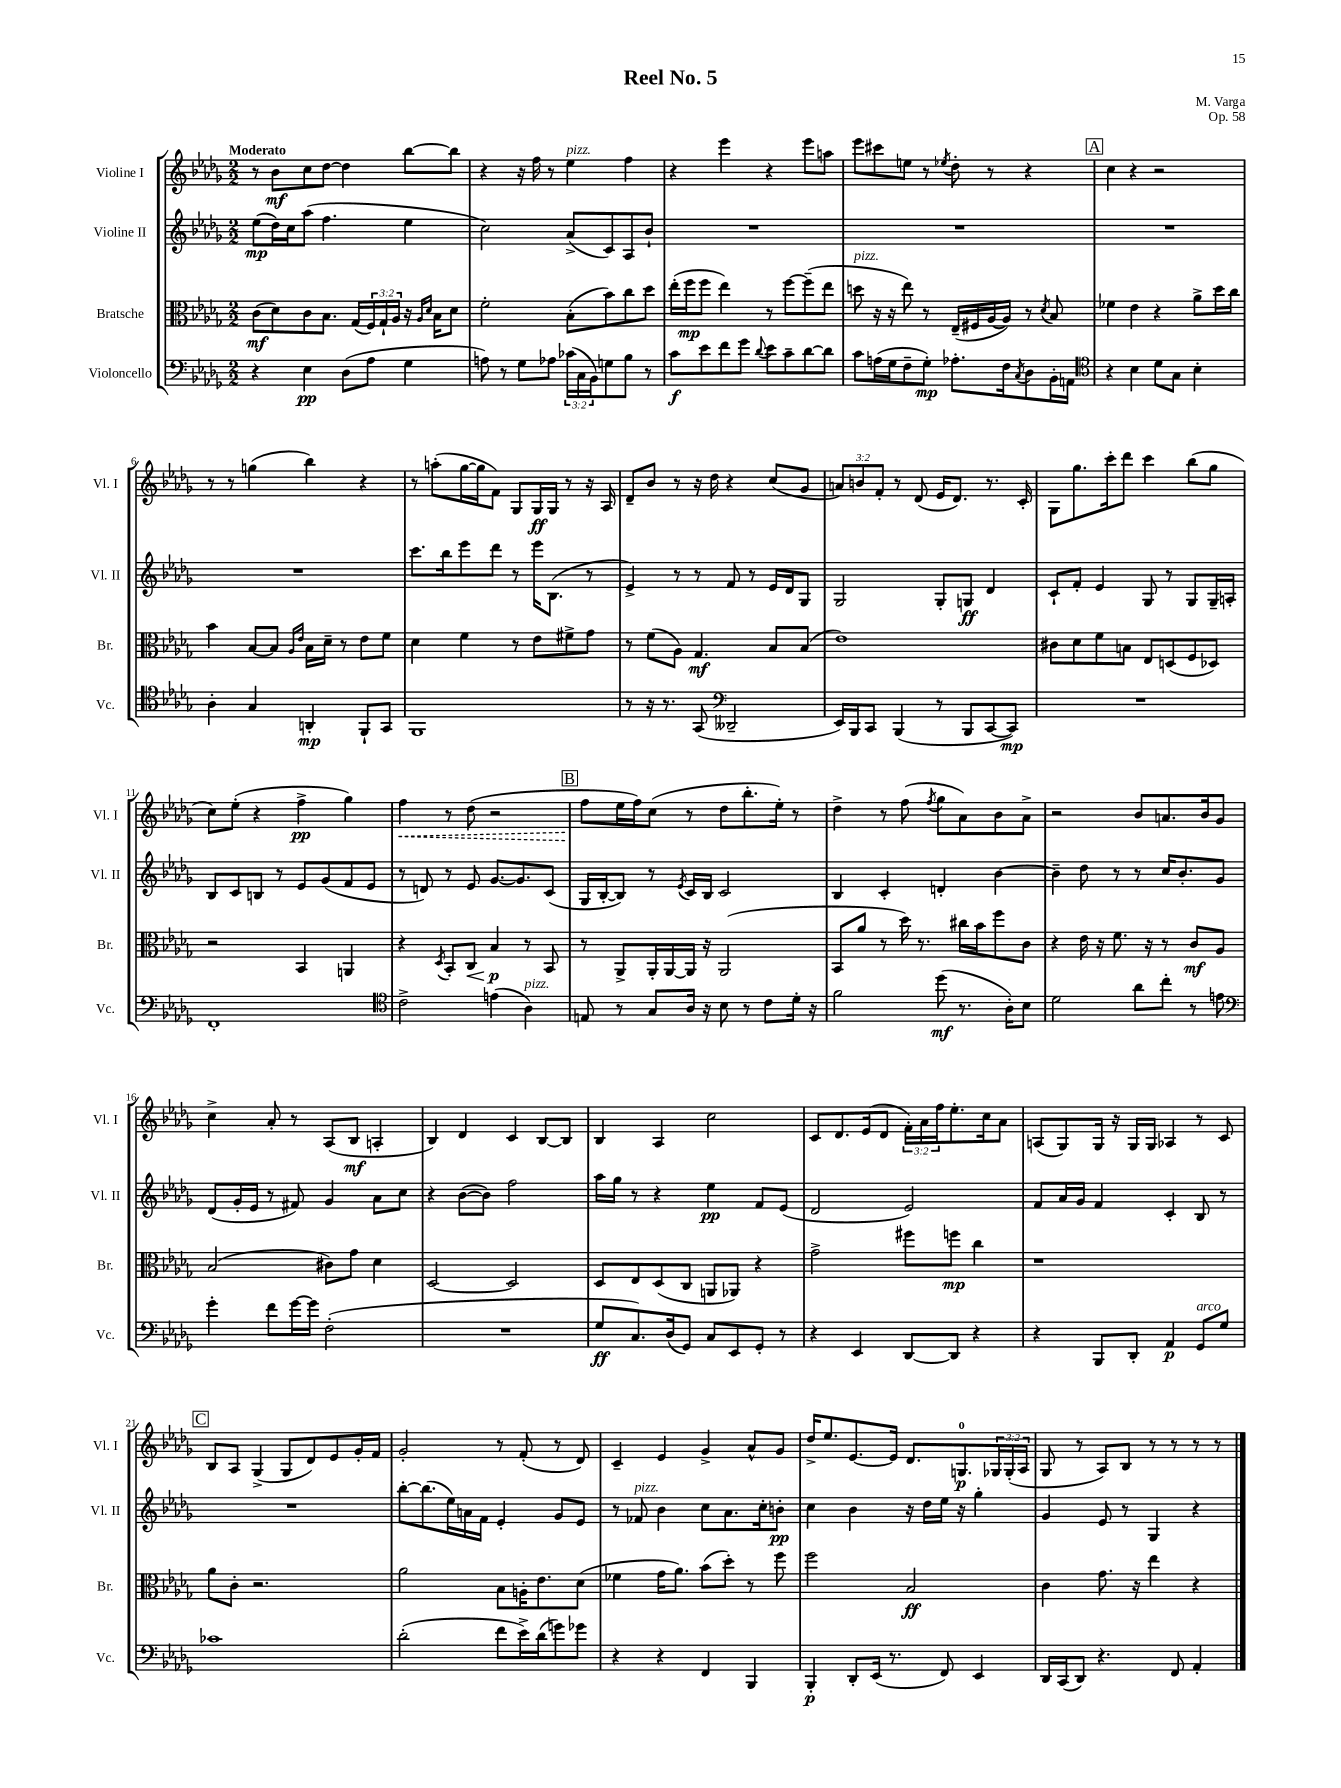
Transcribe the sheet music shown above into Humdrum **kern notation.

**kern	**kern	**kern	**kern
*staff4	*staff3	*staff2	*staff1
*clefF4	*clefC3	*clefG2	*clefG2
*k[b-e-a-d-g-]	*k[b-e-a-d-g-]	*k[b-e-a-d-g-]	*k[b-e-a-d-g-]
*M2/2	*M2/2	*M2/2	*M2/2
4r	(8c\L	(8ee-\L	8r
.	8d-\)	16dd-\L)	8b-\L
.	.	16cc\J	.
4E-\	8c\	(8aa-\J	8cc\
.	8.B-\J	4.ff\	[8dd-\J
(8D-\L	.	.	4dd-\]
.	(16G-/LL	.	.
8A-\J	24F/)	.	.
.	24G-`/	.	.
.	24A-/JJ	.	.
4G-\	16r	4ee-\	[8bb-\L
.	16qqA-/LL	.	.
.	16qqd-/JJ	.	.
.	16B-\LK	.	.
.	8d-\J	.	8bb-\]J
=	=	=	=
8A\)	2f'\	2cc\)	4r
8r	.	.	.
8G-\L	.	.	16r
.	.	.	16ff\
8A-\J	.	.	8r
(24c-\LL	(8B-'\L	(8a-^/L	4ee-\
24C\	.	.	.
24BB-\J)	.	.	.
8G\	8b-\)	8c/)	.
8B-\J	8cc\	8A-/	4ff\
8r	8dd-\J	8b-`/J	.
=	=	=	=
8c\L	(16ee-'\LL	1r	4r
.	16ff\J	.	.
8e-\	8ff\J	.	.
8f\	4ee-\)	.	4eee-\
8g-\J	.	.	.
8qqd-/	.	.	.
8e-\L	8r	.	4r
8c~\	[8ff\L	.	.
[8d-\	(8ff~\]	.	8eee-\L
8d-\]J	8ee-\J	.	8aa\J
=	=	=	=
8c\L	8dd\	1r	8eee-\L
(16A\L	16r	.	8ccc#\
16G-\J	16r	.	.
8F~\	8ee-\)	.	8ee\J
8G-'\J)	8r	.	8r
.	.	.	8qee-/
8.A-'\L	(16E-~/LL	.	8dd-'\
.	16F#/	.	.
.	[16A-/	.	8r
16F\k	16A-/]JJ)	.	.
8qC/	.	.	.
8D-\	8r	.	4r
.	8qd-/	.	.
16BB-'\L	8B-/	.	.
16AA\JJ	.	.	.
=	=	=	=
*clefC4	*	*	*
4r	4f-\	1r	4cc\
4B-\	4e-\	.	4r
8d-\L	4r	.	2r
8G-\J	.	.	.
4B-'\	8a-^\L	.	.
.	16dd-\L	.	.
.	16cc\JJ	.	.
=	=	=	=
4A-'\	4b-\	1r	8r
.	.	.	8r
4G-/	[8B-/L	.	(4gg\
.	8B-/]J	.	.
.	16qqA-/LL	.	.
.	16qqe-/JJ	.	.
4AA'/	16B-\LL	.	4bb-\)
.	16d-~\JJ	.	.
.	8r	.	.
8FF`/L	8e-\L	.	4r
8GG-/J	8f\J	.	.
=	=	=	=
1FF	4d-\	8.ccc\L	8r
.	.	.	(8aa'\L
.	.	16bb-\k	.
.	4f\	8eee-\	[16gg-\L
.	.	.	16gg-\]J
.	.	8ddd-\J	8f\J)
.	8r	8r	8G-/L
.	8e-\L	16eee-\LK	16G-/L
.	.	(8.B-\J	16G-/JJ
.	8f#^\	.	8r
.	8g-\J	8r	16r
.	.	.	16A-/
=	=	=	=
8r	8r	4e-^/)	8d-~/L
16r	(8f\L	.	8b-/J
8.r	.	.	.
.	8A-\J)	8r	8r
(8GG-/	4.G-/	8r	16r
.	.	.	16dd-\
*clefF4	*	*	*
2DD--~/	.	8f/	4r
.	.	8r	.
.	8B-/L	16e-/LL	(8cc/L
.	.	16d-/J	.
.	(8B-/J	8G-/J	8g-/J
=	=	=	=
16EE-/LL)	1e-)	2G-/	12a/L)
16BBB-/J	.	.	.
.	.	.	12b/
8CC/J	.	.	.
.	.	.	12f'/J
(4BBB-/	.	.	8r
.	.	.	(8d-/
8r	.	8G-'/L	16e-/LK
.	.	.	8.d-/J)
8BBB-/L	.	8G/J	.
[8CC/	.	4d-/	8.r
8CC/]J)	.	.	.
.	.	.	16c'/
=	=	=	=
1r	8c#\L	8c`/L	8G-\L
.	8d-\	8f'/J	8.gg-\
.	8f\	4e-/	.
.	.	.	16ccc'\k
.	8B\J	.	8ddd-\J
.	8E-/L	8G-/	4ccc\
.	(8D/	8r	.
.	8F/	8G-/L	(8bb-\L
.	8D-/J)	16G-~/L	8gg-\J
.	.	16A'/JJ	.
=	=	=	=
1FF'	2r	8B-/L	8cc\L)
.	.	8c/	(8ee-'\J
.	.	8B/J	4r
.	.	8r	.
.	4BB-/	8e-/L	4ff^\
.	.	(8g-/	.
.	4AA/	8f/	4gg-\)
.	.	8e-/J	.
=	=	=	=
*clefC4	*	*	*
2c^\	4r	8r	4ff\
.	.	8d/)	.
.	8qD-/	.	.
.	8BB-'/L	8r	8r
.	8C/J	8e-/	(8dd-\
(4e\	4B-/	[8.g-/L	2r
.	.	8.g-/]	.
4A-\)	8r	.	.
.	8BB-/	(8c/J	.
=	=	=	=
8E/	8r	16G-/LL	8ff\L
.	.	[16B-'/J	.
8r	8AA-^/L	8B-/]J)	16ee-\L
.	.	.	16ff\J)
8G-/L	16AA-'/L	8r	(8cc\J
.	[16AA-/	.	.
.	.	8qe-/	.
16A-/Jk	16AA-/]JJ	16c/LL	8r
16r	16r	16B-/JJ	.
8B-\	(2AA-/	2c/	8dd-\L
8r	.	.	8.bb-'\
8c\L	.	.	.
.	.	.	16ee-'\Jk)
16d-'\Jk	.	.	8r
16r	.	.	.
=	=	=	=
2f\	8BB-/L	4B-/	4dd-^\
.	8a-/J	.	.
.	8r	4c'/	8r
.	16dd-\)	.	(8ff\
.	8.r	.	.
.	.	.	8qff/
(8dd-\	.	4d'/	8gg-\L
8.r	16cc#\LL	.	8a-\)
.	16b-\J	.	.
.	8ff\	[4b-\	8b-\
16A-'\LK)	.	.	.
8B-\J	8c\J	.	8a-^\J
=	=	=	=
2d-\	4r	4b-~\]	2r
.	16e-\	8dd-\	.
.	16r	.	.
.	8.f\	8r	.
8a-\L	.	8r	8b-/L
.	16r	.	.
8cc'\J	8r	16cc/LK	8.a/
.	.	8.b-'/	.
8r	8c/L	.	.
.	.	.	16b-/k
8e\	8A-/J	8g-/J	8g-/J
=	=	=	=
*clefF4	*	*	*
4g-'\	(2B-/	(8d-/L	4cc^\
.	.	16g-'/L	.
.	.	16e-/JJ	.
8f\L	.	8r	8a-'/
[16g-\L	.	8f#/)	8r
16g-\]JJ	.	.	.
(2F'\	8c#\L)	4g-/	(8A-/L
.	8g-\J	.	8B-/J
.	4d-\	8a-\L	4A'/
.	.	8cc\J	.
=	=	=	=
1r	[2D-/	4r	4B-/)
.	.	([8b-\L	4d-/
.	.	8b-\]J)	.
.	2D-/]	2ff\	4c/
.	.	.	[8B-/L
.	.	.	8B-/]J
=	=	=	=
8G-/L	8D-/L	16aa-\LL	4B-/
.	.	16gg-\JJ	.
8.C/)	8E-/	8r	.
.	(8D-/	4r	4A-/
(16D-/k	.	.	.
8GG-/J)	8C/J	.	.
8C/L	8AA/L	4ee-\	2cc\
8EE-/	8AA-/J)	.	.
8GG-'/J	4r	8f/L	.
8r	.	(8e-/J	.
=	=	=	=
4r	2g-^\	2d-/	8c/L
.	.	.	8.d-/
4EE-/	.	.	.
.	.	.	(16e-/k
.	.	.	8d-/J
[8DD-/L	8ff#\L	2e-/)	24f'\LL)
.	.	.	24a-\
.	.	.	24ff\J
8DD-/]J	8ff\J	.	8.ee-'\
4r	4cc\	.	.
.	.	.	16cc\k
.	.	.	8a-\J
=	=	=	=
4r	1r	8f/L	(8A/L
.	.	16a-/L	8G-/)
.	.	16g-/JJ	.
8BBB-/L	.	4f/	16G-/Jk
.	.	.	16r
8DD-'/J	.	.	16G-/LL
.	.	.	16G-/JJ
4AA-/	.	4c'/	4A-/
8GG-/L	.	8B-/	8r
8G-/J	.	8r	8c/
=	=	=	=
1c-	8a-\L	1r	8B-/L
.	8c'\J	.	8A-/J
.	2.r	.	(4G-^/
.	.	.	8G-/L
.	.	.	8d-/)
.	.	.	8e-/
.	.	.	16g-'/L
.	.	.	16f/JJ
=	=	=	=
(2d-'\	2a-\	[8bb-'\L	2g-'/
.	.	(8.bb-\]	.
.	.	16ee-\L)	.
.	.	16a\	.
.	.	16f\JJ	.
8f\L	8B-\L	4e-'/	8r
16e-^\L)	16A'\K	.	(8f'/
(16d-\J	8.e-\	.	.
8g\)	.	8g-/L	8r
8g-\J	(8d-\J	8e-/J	8d-/)
=	=	=	=
4r	4f-\	8r	4c~/
.	.	8f-/	.
4r	16g-\LK	4b-\	4e-/
.	8.a-\J)	.	.
4FF/	(8b-\L	8cc\L	4g-^/
.	8dd-'\J)	8.a-\	.
4BBB-/	8r	.	8a-^^/L
.	.	16cc'\k	.
.	8ff\	8b'\J	8g-/J
=	=	=	=
4BBB-'/	2ff\	4cc\	16dd-^/LK
.	.	.	8.ee-/
8DD-'/L	.	4b-\	[8.e-/
(16EE-/Jk	.	.	.
8.r	.	.	16e-/]Jk
.	2B-/	16r	8.d-/L
.	.	16dd-\LL	.
8FF/)	.	16ee-\JJ	.
.	.	16r	8.G/
4EE-/	.	4gg-'\	.
.	.	.	24G-/L
.	.	.	(24G-'/
.	.	.	24A-/JJ
=	=	=	=
16DD-/LL	4c\	4g-/	8G-/
(16CC/J	.	.	.
8DD-/J)	.	.	8r
4.r	8.g-\	8e-/	8A-/L)
.	.	8r	8B-/J
.	16r	.	.
.	4ee-\	4G-/	8r
8FF/	.	.	8r
4AA-'/	4r	4r	8r
.	.	.	8r
==	==	==	==
*-	*-	*-	*-
